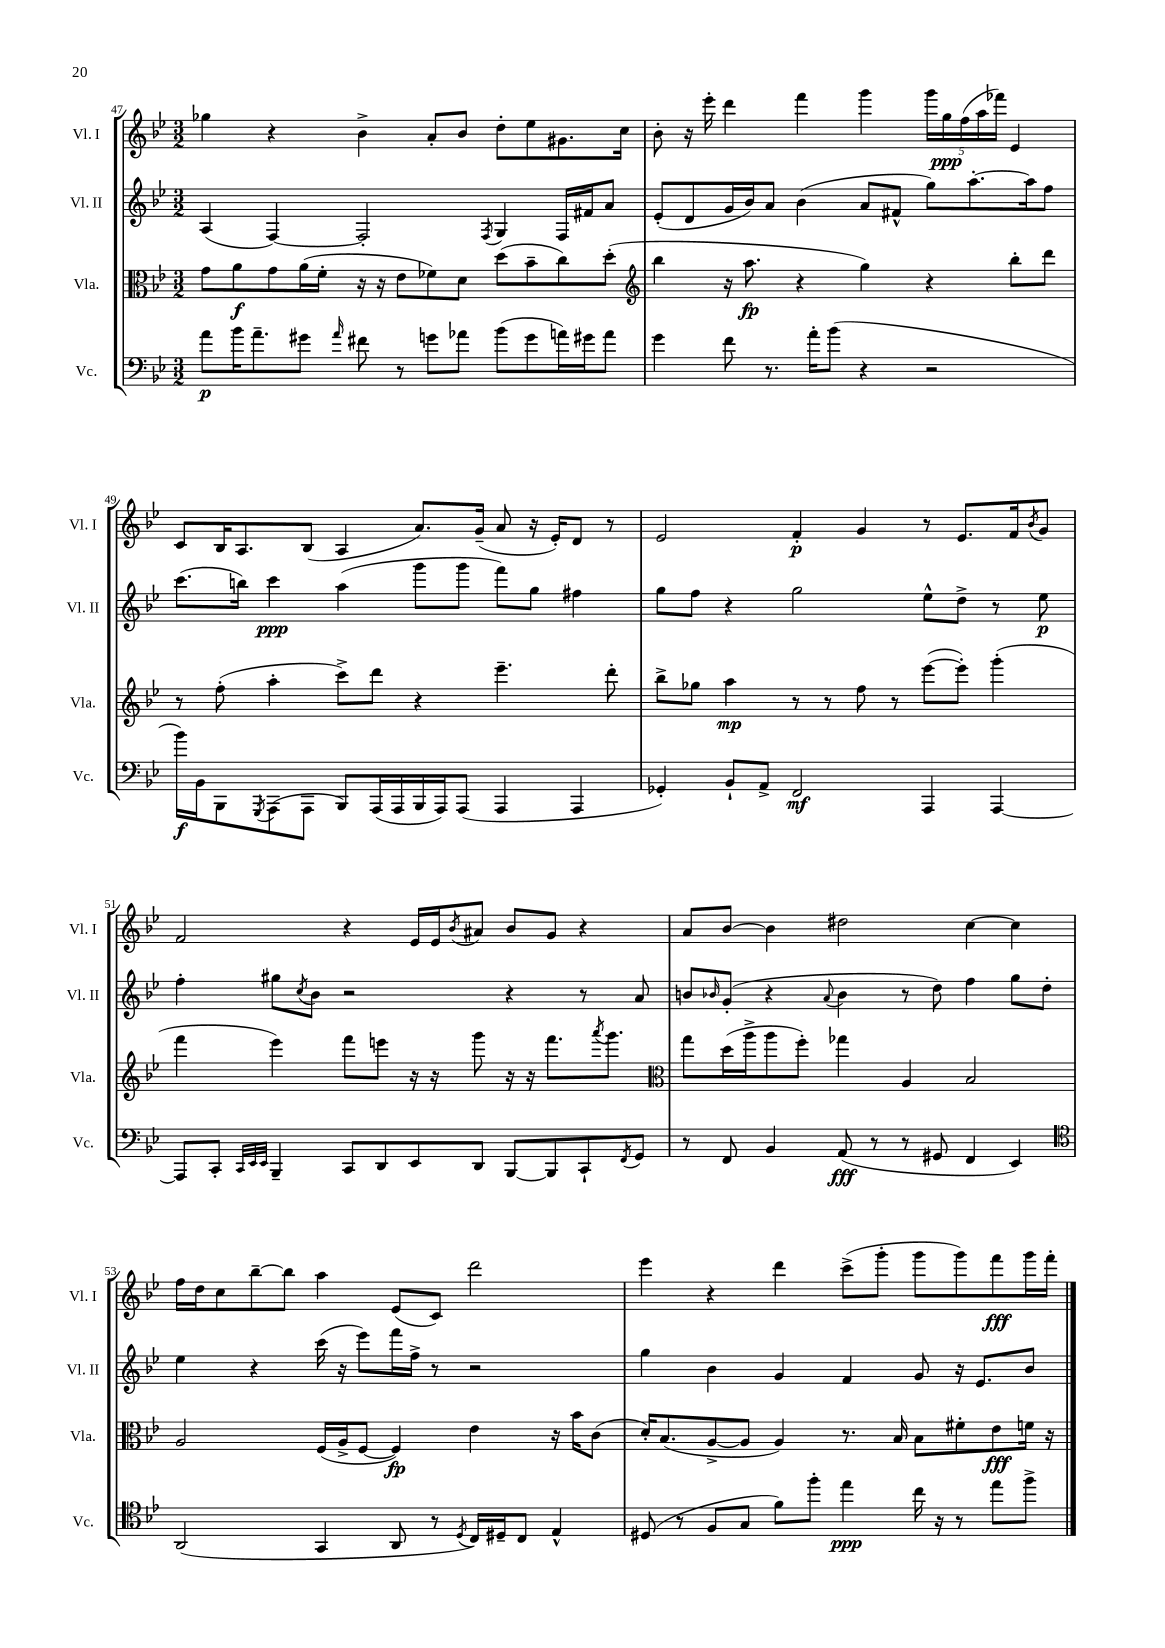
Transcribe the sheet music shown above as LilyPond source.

<<
\new StaffGroup <<
\new Staff = "s0" \with { instrumentName = "Vl. I" shortInstrumentName = "Vl. I" } {
    \clef treble \key bes \major \numericTimeSignature \time 3/2
    ges''4 r4 bes'4-> a'8-. bes'8 d''8-. ees''8 gis'8. c''16 |
    bes'8-. r16 ees'''16-. d'''4 f'''4 g'''4 \tuplet 5/4 { g'''16 g''16\ppp f''16( a''16 fes'''16) } ees'4 |
    c'8 bes16 a8. bes8( a4 a'8.) g'16--( a'8 r16 ees'16-.) d'8 r8 |
    ees'2 f'4-.\p g'4 r8 ees'8. f'16 \acciaccatura { bes'8 } g'8 |
    f'2 r4 ees'16 ees'16 \acciaccatura { bes'8 } ais'8 bes'8 g'8 r4 |
    a'8 bes'8~ bes'4 dis''2 c''4~ c''4 |
    f''16 d''16 c''8 bes''8~-- bes''8 a''4 ees'8( c'8) d'''2 |
    ees'''4 r4 d'''4 c'''8->( g'''8-. g'''8 g'''8) f'''8\fff g'''16 f'''16-. \bar "|." |
}
\new Staff = "s1" \with { instrumentName = "Vl. II" shortInstrumentName = "Vl. II" } {
    \clef treble \key bes \major \numericTimeSignature \time 3/2
    a4( f4~) f2-. \acciaccatura { f8 } g4 f16 fis'16 a'8 |
    ees'8-.( d'8 g'16 bes'16) a'8 bes'4( a'8 fis'8-^ g''8) a''8.~-. a''16 f''8 |
    c'''8.( b''16) c'''4\ppp a''4( g'''8 g'''8 f'''8) g''8 fis''4 |
    g''8 f''8 r4 g''2 ees''8-^ d''8-> r8 ees''8\p |
    f''4-. gis''8 \acciaccatura { c''8 } bes'8 r2 r4 r8 a'8 |
    b'8 \grace { bes'16 } g'8-.( r4 \appoggiatura { a'8 } bes'4 r8 d''8) f''4 g''8 d''8-. |
    ees''4 r4 c'''16( r16 ees'''8) f'''16 f''16-> r8 r2 |
    g''4 bes'4 g'4 f'4 g'8 r16 ees'8. bes'8 \bar "|." |
}
\new Staff = "s2" \with { instrumentName = "Vla." shortInstrumentName = "Vla." } {
    \clef alto \key bes \major \numericTimeSignature \time 3/2
    g'8 a'8\f g'8 a'16( f'16-. r16 r16 ees'8 fes'8) d'8 d''8( bes'8-- c''8) d''8-.( |
    \clef treble bes''4 r16 a''8.\fp r4 g''4) r4 bes''8-. d'''8 |
    r8 f''8-.( a''4-. c'''8->) d'''8 r4 ees'''4.-- d'''8-. |
    bes''8-> ges''8 a''4\mp r8 r8 f''8 r8 ees'''8~( ees'''8-.) g'''4-.( |
    f'''4 ees'''4) f'''8 e'''8 r16 r16 g'''8 r16 r16 f'''8. \acciaccatura { a'''8 } g'''8. |
    \clef alto g''8 d''16( a''16-> a''8 f''8-.) ges''4 a4 bes2 |
    a2 f16( a16-> f8~ f4\fp) ees'4 r16 bes'16 c'8( |
    d'16-.) bes8.( a8~-> a8 a4) r8. bes16 bes8 fis'8-. ees'8\fff f'16 r16 \bar "|." |
}
\new Staff = "s3" \with { instrumentName = "Vc." shortInstrumentName = "Vc." } {
    \clef bass \key bes \major \numericTimeSignature \time 3/2
    a'8\p bes'16 a'8.-- gis'8 \grace { a'16 } fis'8 r8 g'8 aes'8 bes'8( g'8 a'16) gis'16 a'8 |
    g'4 f'8 r8. a'16-. bes'8( r4 r2 |
    bes'16\f) bes,16 bes,,8 \acciaccatura { g,,8 } a,,8( a,,8 bes,,8) a,,16( a,,16 bes,,16 a,,16) a,,8( a,,4 a,,4 |
    ges,4-.) bes,8-! a,8-> f,2\mf a,,4 a,,4~ |
    a,,8 c,8-. \grace { c,32 ees,32 ees,32 } bes,,4-- c,8 d,8 ees,8 d,8 bes,,8~ bes,,8 c,8-! \acciaccatura { f,8 } g,8 |
    r8 f,8 bes,4 a,8\fff( r8 r8 gis,8 f,4 ees,4) |
    \clef tenor a,2( g,4 a,8 r8 \acciaccatura { d8 } c16) dis16-- c8 ees4-^ |
    dis8( r8 f8 g8 f'8) f''8-. ees''4\ppp c''16 r16 r8 ees''8 f''8-> \bar "|." |
}
>>
>>
\layout { \context { \Score currentBarNumber = #47 } }
